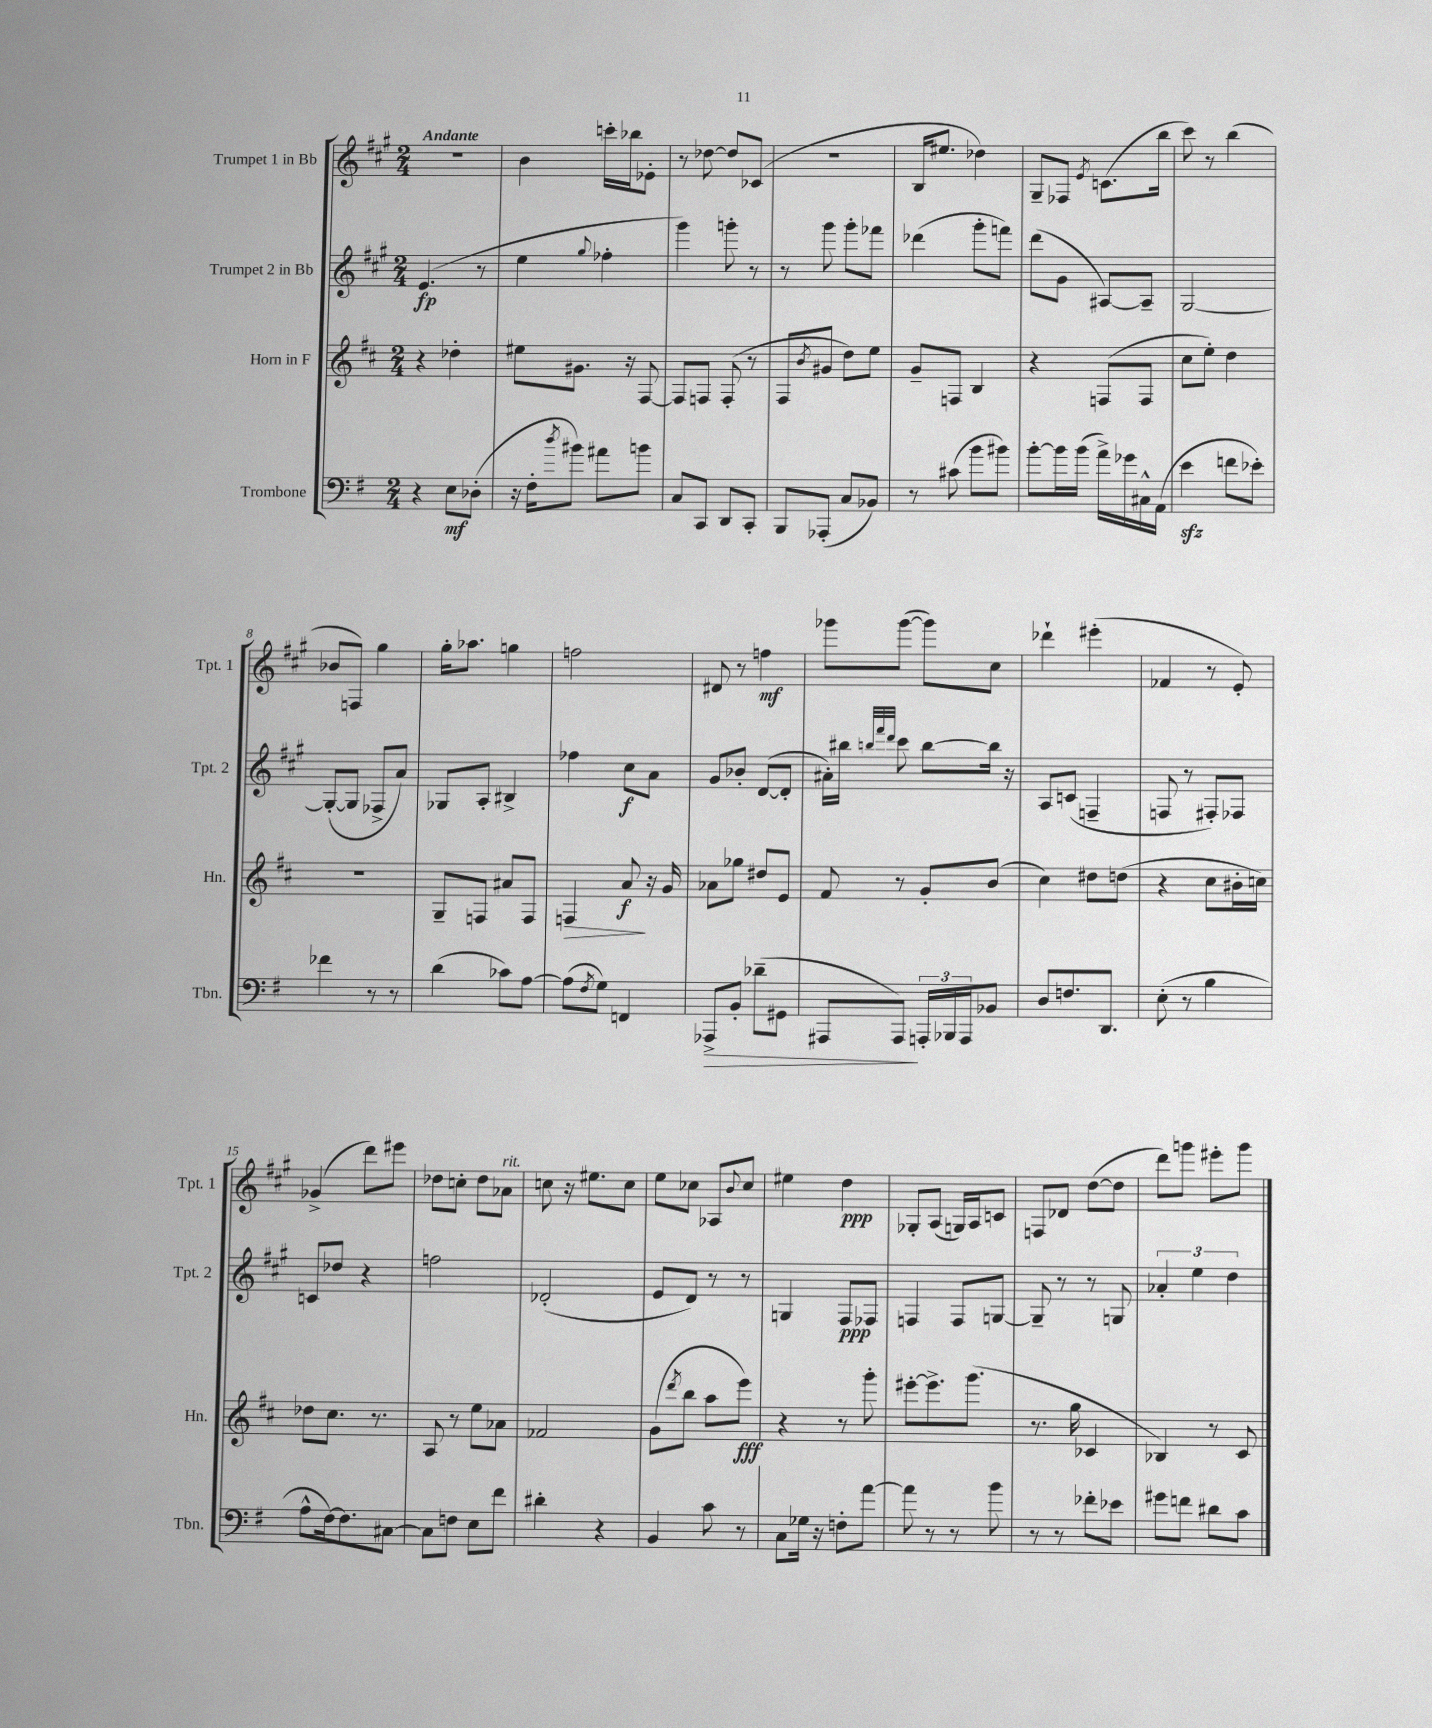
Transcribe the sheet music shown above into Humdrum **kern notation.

**kern	**kern	**kern	**kern
*staff4	*staff3	*staff2	*staff1
*clefF4	*clefG2	*clefG2	*clefG2
*k[f#]	*k[f#c#]	*k[f#c#g#]	*k[f#c#g#]
*M2/4	*M2/4	*M2/4	*M2/4
4r	4r	(4.e/	2r
8E\L	4dd-'\	.	.
(8D-'\J	.	8r	.
=	=	=	=
16r	8ee#\L	4ee\	4b\
16F#'\LK	.	.	.
8qdd/	.	.	.
8b#\J)	8.g#\J	.	.
.	.	8qqgg#/	.
8a#\L	.	4ff-'\	16ccc'\LL
.	16r	.	16bb-\J
8b\J	[8F#/	.	8e-'\J
=	=	=	=
8C/L	8F#/]L	4ggg#\)	8r
8CC/J	8F/J	.	[8dd-\
8DD/L	(8F'/	8ggg'\	8dd-/]L
8CC'/J	8r	8r	(8c-/J
=	=	=	=
8BBB/L	8F#/L	8r	2r
.	8qb/	.	.
(8AAA-'/J	8g#/J	8ggg#\	.
8C/L	8dd\L)	8ggg#'\L	.
8BB-/J)	8ee\J	8fff-\J	.
=	=	=	=
8r	8g~/L	(4ddd-\	16B/LK
.	.	.	8.ee#/J
(8c#\	8F/J	.	.
8b\L	4B/	8ggg#'\L	4dd-\)
8b#\J)	.	8fff\J)	.
=	=	=	=
[8b'\L	4r	(8ddd\L	8G#~/L
16b\]L	.	8g#\J	8F-/J
(16b\JJ	.	.	.
.	.	.	8qe/
16a^\LL)	(8F/L	[8A#/L)	(8.c\L
16g-\	.	.	.
16C#^^\	8F/J	8A#~/]J	.
(16AA\JJ	.	.	16bb\Jk
=	=	=	=
4e\	8cc#\L	[2G#/	8ccc#\)
.	8ee'\J)	.	8r
8f\L	4dd\	.	(4bb\
8e-'\J)	.	.	.
=	=	=	=
4f-\	2r	(8G#'/_L	8b-/L
.	.	8G#/]J	8F/J)
8r	.	8F-^/L	4gg#\
8r	.	8a/J)	.
=	=	=	=
(4d\	8G~/L	8G-/L	16gg#'\LK
.	.	.	8.aa-\J
.	8F/J	8A'/J	.
8c-\L)	8a#/L	4B#^/	4gg\
[8A\J	8F/J	.	.
=	=	=	=
(8A\]L	4F/	4ff-\	2ff\
8qF#/	.	.	.
8G\J)	.	.	.
4FF/	8a/	8cc#\L	.
.	16r	8a\J	.
.	16g/	.	.
=	=	=	=
8AAA-^/L	8a-\L	8g#/L	8d#/
8BB'/J	8gg-\J	8b-'/J	8r
(8d-~\L	8dd#/L	([8d/L	4ff\
8GG#\J	8e/J	8d'/]J	.
=	=	=	=
8AAA#/L	8f#/	16a#'\LL)	8ggg-\L
.	.	16bb#\JJ	.
.	.	32qqbb/LLL	.
.	.	32qqfff#/	.
.	.	32qqddd/JJJ	.
8AAA#/J)	8r	8ccc#\	([8ggg-\J
24AAA'/LL	8g'/L	[8bb\L	8ggg-\]L)
24BBB-/	.	.	.
24AAA/J	.	.	.
8BB-/J	(8b/J	16bb\]Jk	8cc#\J
.	.	16r	.
=	=	=	=
8D/L	4cc#\)	8A/L	4ddd-`\
8.F/	.	(8c/J	.
.	8dd#\L	4F~/	(4eee#'\
8.DD/J	.	.	.
.	(8dd\J	.	.
=	=	=	=
(8E'\	4r	8F/	4f-/
8r	.	8r	.
4B\	8cc#\L	8F#'/L)	8r
.	16b#'\L	8F-/J	8e'/)
.	16cc\JJ)	.	.
=	=	=	=
8A^^\L	8dd-\L	8c/L	(4g-^/
[16F#\k)	8.cc#\J	8dd-/J	.
8.F#\]	.	.	.
.	.	4r	8ddd\L)
.	8.r	.	.
[8C#\J	.	.	8eee#\J
=	=	=	=
8C#\]L	8A/	2ff\	8dd-\L
8F\J	8r	.	8cc'\J
8E\L	8ee\L	.	8dd-\L
8f#\J	8a-\J	.	8a-\J
=	=	=	=
4d#'\	2f-/	(2d-'/	8cc\
.	.	.	16r
.	.	.	8.ee#\L
4r	.	.	.
.	.	.	8cc\J
=	=	=	=
4BB/	(8g\L	8e/L	8ee\L
.	8qddd/	.	.
.	8bb\J	8d/J)	8cc-\J
8c\	8aa\L	8r	8A-/L
.	.	.	8qqb/
8r	8eee\J)	8r	8cc-/J
=	=	=	=
8C\L	4r	4G/	4ee#\
16G-\Jk	.	.	.
16r	.	.	.
8F'\L	8r	8F#/L	4dd\
[8a\J	8ggg'\	8F-/J	.
=	=	=	=
8a\]	[8eee#'\L	4F/	8G-'/L
8r	8.eee#^\]	.	(8A/J
8r	.	8F/L	16G/LL)
.	(8.ggg\J	.	16A/J
8b\	.	[8G/J	8c/J
=	=	=	=
8r	8.r	8G~/]	8F/L
8r	.	8r	8d-/J
.	16gg\	.	.
8f-'\L	4c-/	8r	([8dd\L
8e-\J	.	8G/	8dd\]J
=	=	=	=
8g#\L	4B-/)	6a-'/	8ddd\L)
8f\J	.	.	8ggg\J
.	.	6ee\	.
8d#\L	8r	.	8eee#'\L
.	.	6dd\	.
8c\J	8c#/	.	8ggg\J
==	==	==	==
*-	*-	*-	*-
